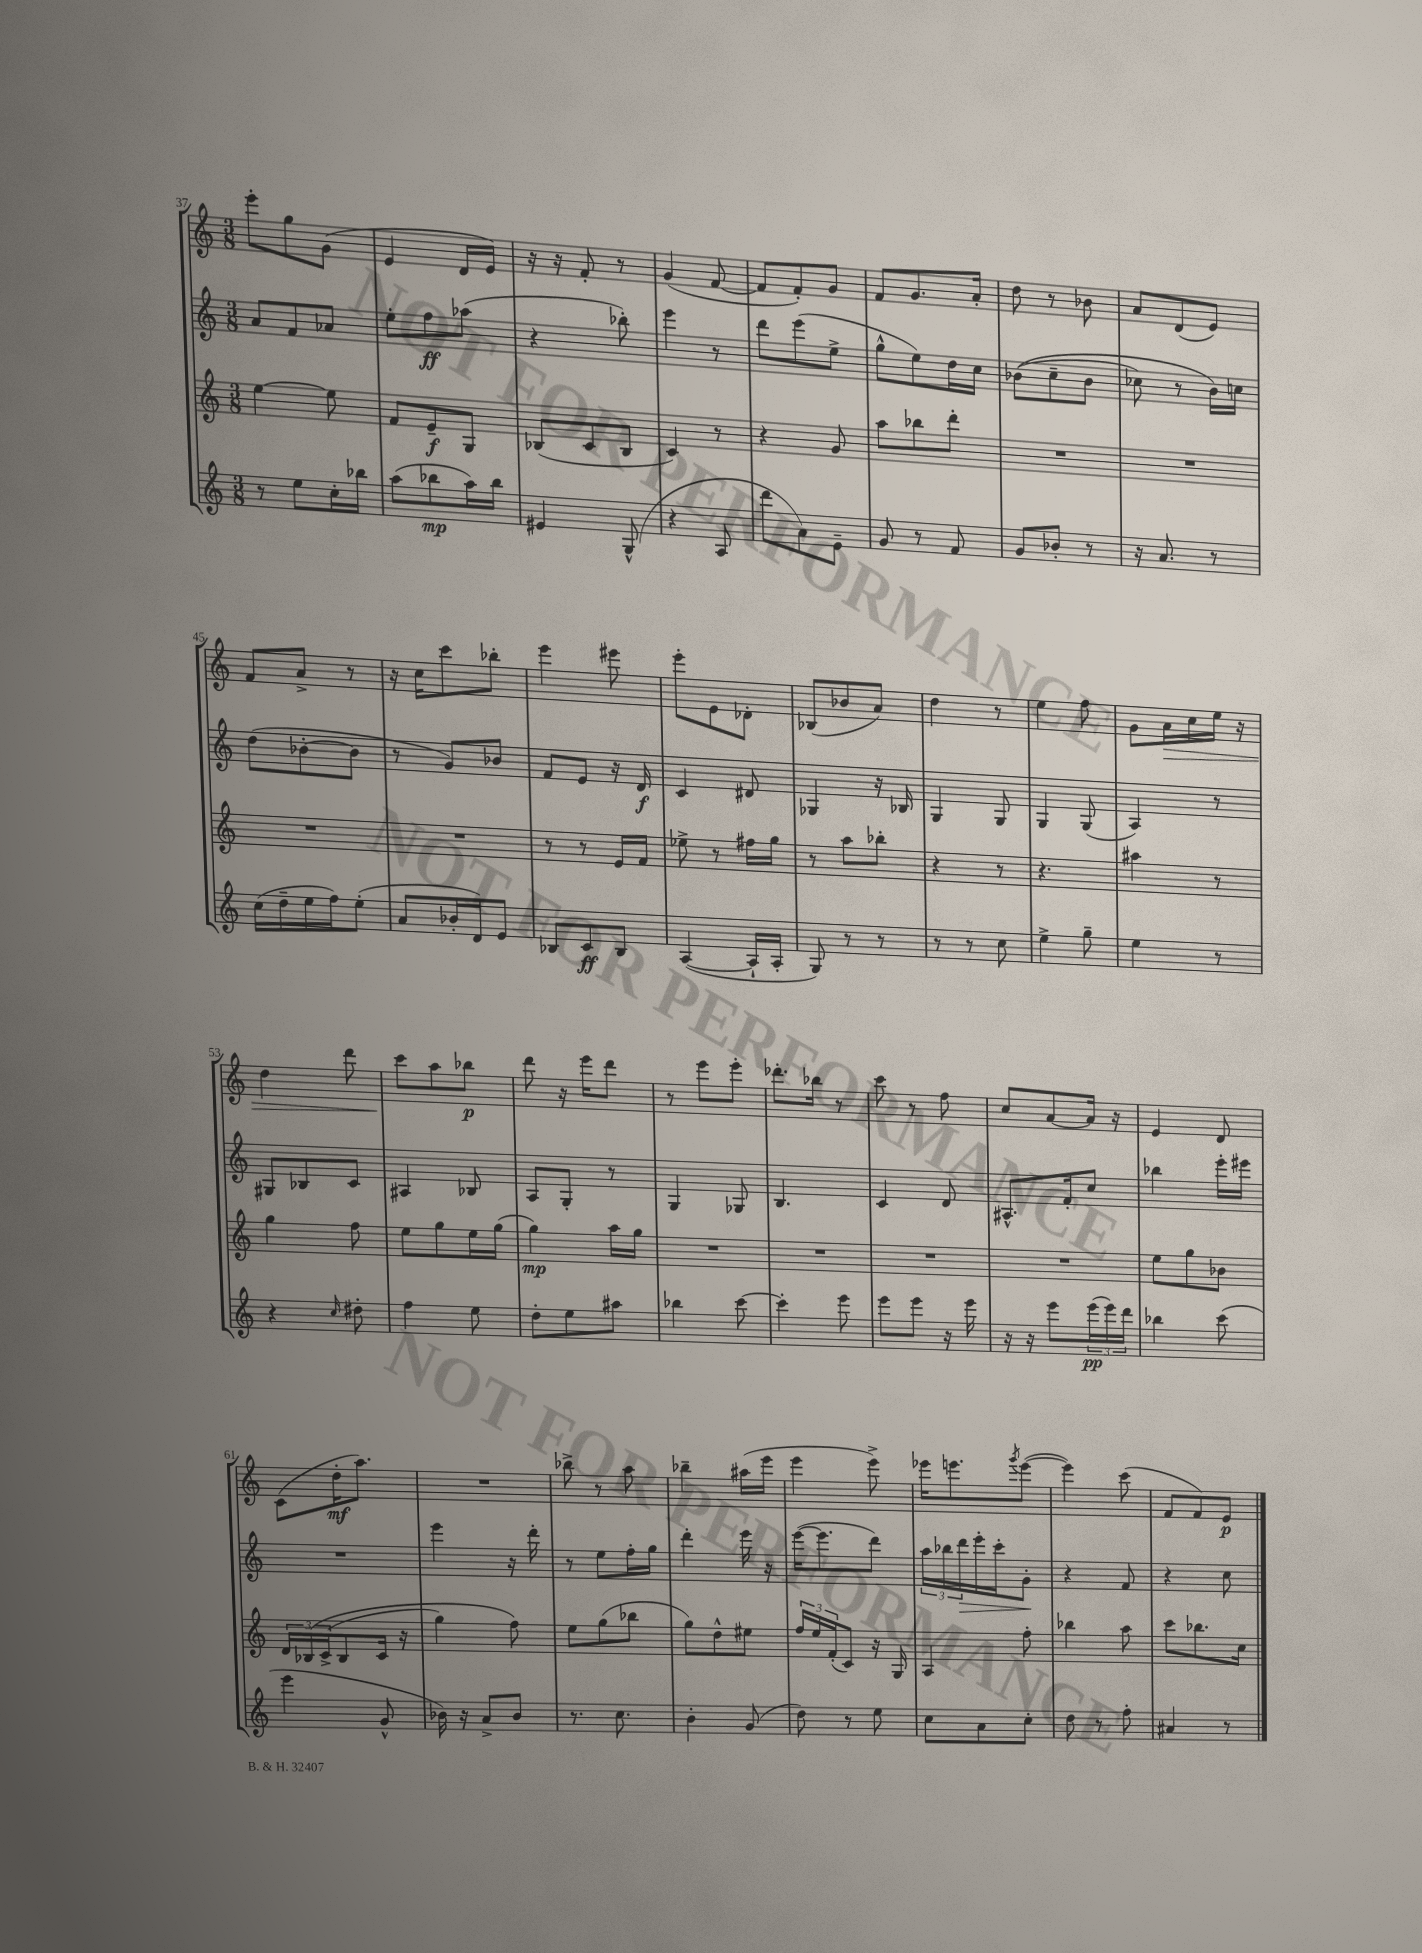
<<
\new StaffGroup <<
\new Staff = "s0" {
    \clef treble \key c \major \numericTimeSignature \time 3/8
    e'''8-. g''8 g'8( |
    e'4 d'16 e'16) |
    r16 r16 f'8-. r8 |
    g'4( f'8~ |
    f'8 f'8-.) g'8 |
    f'8 g'8. a'16-. |
    d''8 r8 bes'8 |
    a'8 d'8( e'8) |
    f'8 a'8-> r8 |
    r16 c''16 c'''8 bes''8-. |
    e'''4 eis'''8 |
    e'''8-. e'8 des'8-. |
    bes8( bes'8 a'8) |
    d''4 r8 |
    e''4 f''8 |
    g'8 a'16\> c''16 e''16 r16 |
    d''4 d'''8 |
    c'''8\! a''8 bes''8\p |
    d'''8 r16 e'''16 d'''8 |
    r8 e'''8 e'''8-. |
    des'''8.-. bes''16 r8 |
    c'''8 r8 f''8 |
    c''8 a'8~ a'16 r16 |
    e'4 d'8 |
    c'8( d''16-.\mf a''8.) |
    R4. |
    bes''8-> r8 a''8 |
    bes''4-- ais''16( e'''16 |
    e'''4 e'''8->) |
    ees'''16 e'''8. \acciaccatura { g'''8 } e'''8~( |
    e'''4) c'''8( |
    f'8 f'8) e'8\p \bar "|." |
}
\new Staff = "s1" {
    \clef treble \key c \major \numericTimeSignature \time 3/8
    a'8 f'8 aes'8 |
    e''8-. f''8\ff aes''8( |
    r4 bes''8-.) |
    e'''4 r8 |
    d'''8 e'''8( e''8-> |
    g''8-^ e''8) d''16 c''16 |
    bes'8(\( c''8-- bes'8 |
    ces''8) r8 b'16\) c''16 |
    d''8( bes'8~-. bes'8 |
    r8 g'8) bes'8 |
    f'8 e'8 r16 d'16\f |
    c'4 dis'8 |
    ges4 r16 bes16 |
    g4 g8 |
    g4 g8( |
    a4) r8 |
    gis8 bes8 c'8 |
    ais4 bes8 |
    a8 g8-. r8 |
    g4 ges8 |
    b4. |
    c'4 d'8 |
    ais8.-^ f'16-. c''8 |
    bes''4 e'''16-. eis'''16 |
    R4. |
    e'''4 r16 d'''16-. |
    r8 e''8 f''16-. g''16 |
    d'''4-. e'''16 r16 |
    e'''16~( e'''8. d'''8) |
    \tuplet 3/2 { a''16 bes''16 d'''16\> } e'''16-. c'''16-. g'8-.\! |
    r4 f'8 |
    r4 c''8 \bar "|." |
}
\new Staff = "s2" {
    \clef treble \key c \major \numericTimeSignature \time 3/8
    e''4~ e''8 |
    f'8 e'8--\f g8 |
    bes8( c'8 bes8 |
    c'4) r8 |
    r4 g'8 |
    a''8 bes''8 d'''8-. |
    R4. |
    R4. |
    R4. |
    R4. |
    r8 r8 e'16 f'16 |
    ees''8-> r8 fis''16 g''16 |
    r8 a''8 bes''8-. |
    r4 r8 |
    r4. |
    ais''4 r8 |
    g''4 f''8 |
    e''8 g''8 e''16 g''16( |
    g''4\mp) a''16 g''16 |
    R4. |
    R4. |
    R4. |
    R4. |
    e''8 g''8 bes'8 |
    \tuplet 3/2 { d'16 bes16\( c'16->( } bes8 c'16 r16 |
    g''4) f''8\) |
    e''8 g''8( bes''8 |
    g''8) d''8-^ eis''8 |
    \tuplet 3/2 { f''16 e''16 f'16-.( } c'8) r16 g16 |
    a4 f''8-. |
    bes''4 a''8 |
    c'''8 bes''8. c''16 \bar "|." |
}
\new Staff = "s3" {
    \clef treble \key c \major \numericTimeSignature \time 3/8
    r8 e''8 c''16-. bes''16 |
    a''8( bes''8\mp a''16) bes''16 |
    eis'4 g8-^( |
    r4 a8 |
    d'''8 a'8) e'8-- |
    g'8 r8 f'8 |
    g'8 bes'8-. r8 |
    r16 a'8. r8 |
    c''16( d''16-- e''16 f''16) e''8-.( |
    a'8 bes'16-. d'16) e'8 |
    bes8 c'8\ff bes8 |
    a4~( a16-! a16-. |
    g8) r8 r8 |
    r8 r8 c''8 |
    e''4-> g''8-- |
    e''4 r8 |
    r4 \grace { c''16 } dis''8-. |
    f''4 e''8 |
    d''8-. e''8 ais''8 |
    bes''4 c'''8~ |
    c'''4-. e'''8 |
    e'''8 e'''8 r16 e'''16 |
    r16 r16 e'''8 \tuplet 3/2 { e'''16\pp( e'''16) d'''16 } |
    bes''4 c'''8( |
    e'''4 g'8-^ |
    bes'16) r16 a'8-> bes'8 |
    r8. c''8. |
    b'4-. g'8( |
    d''8) r8 e''8 |
    c''8 a'8 c''8-. |
    d''8 r8 f''8-. |
    ais'4 r8 \bar "|." |
}
>>
>>
\layout { \context { \Score currentBarNumber = #37 } }
